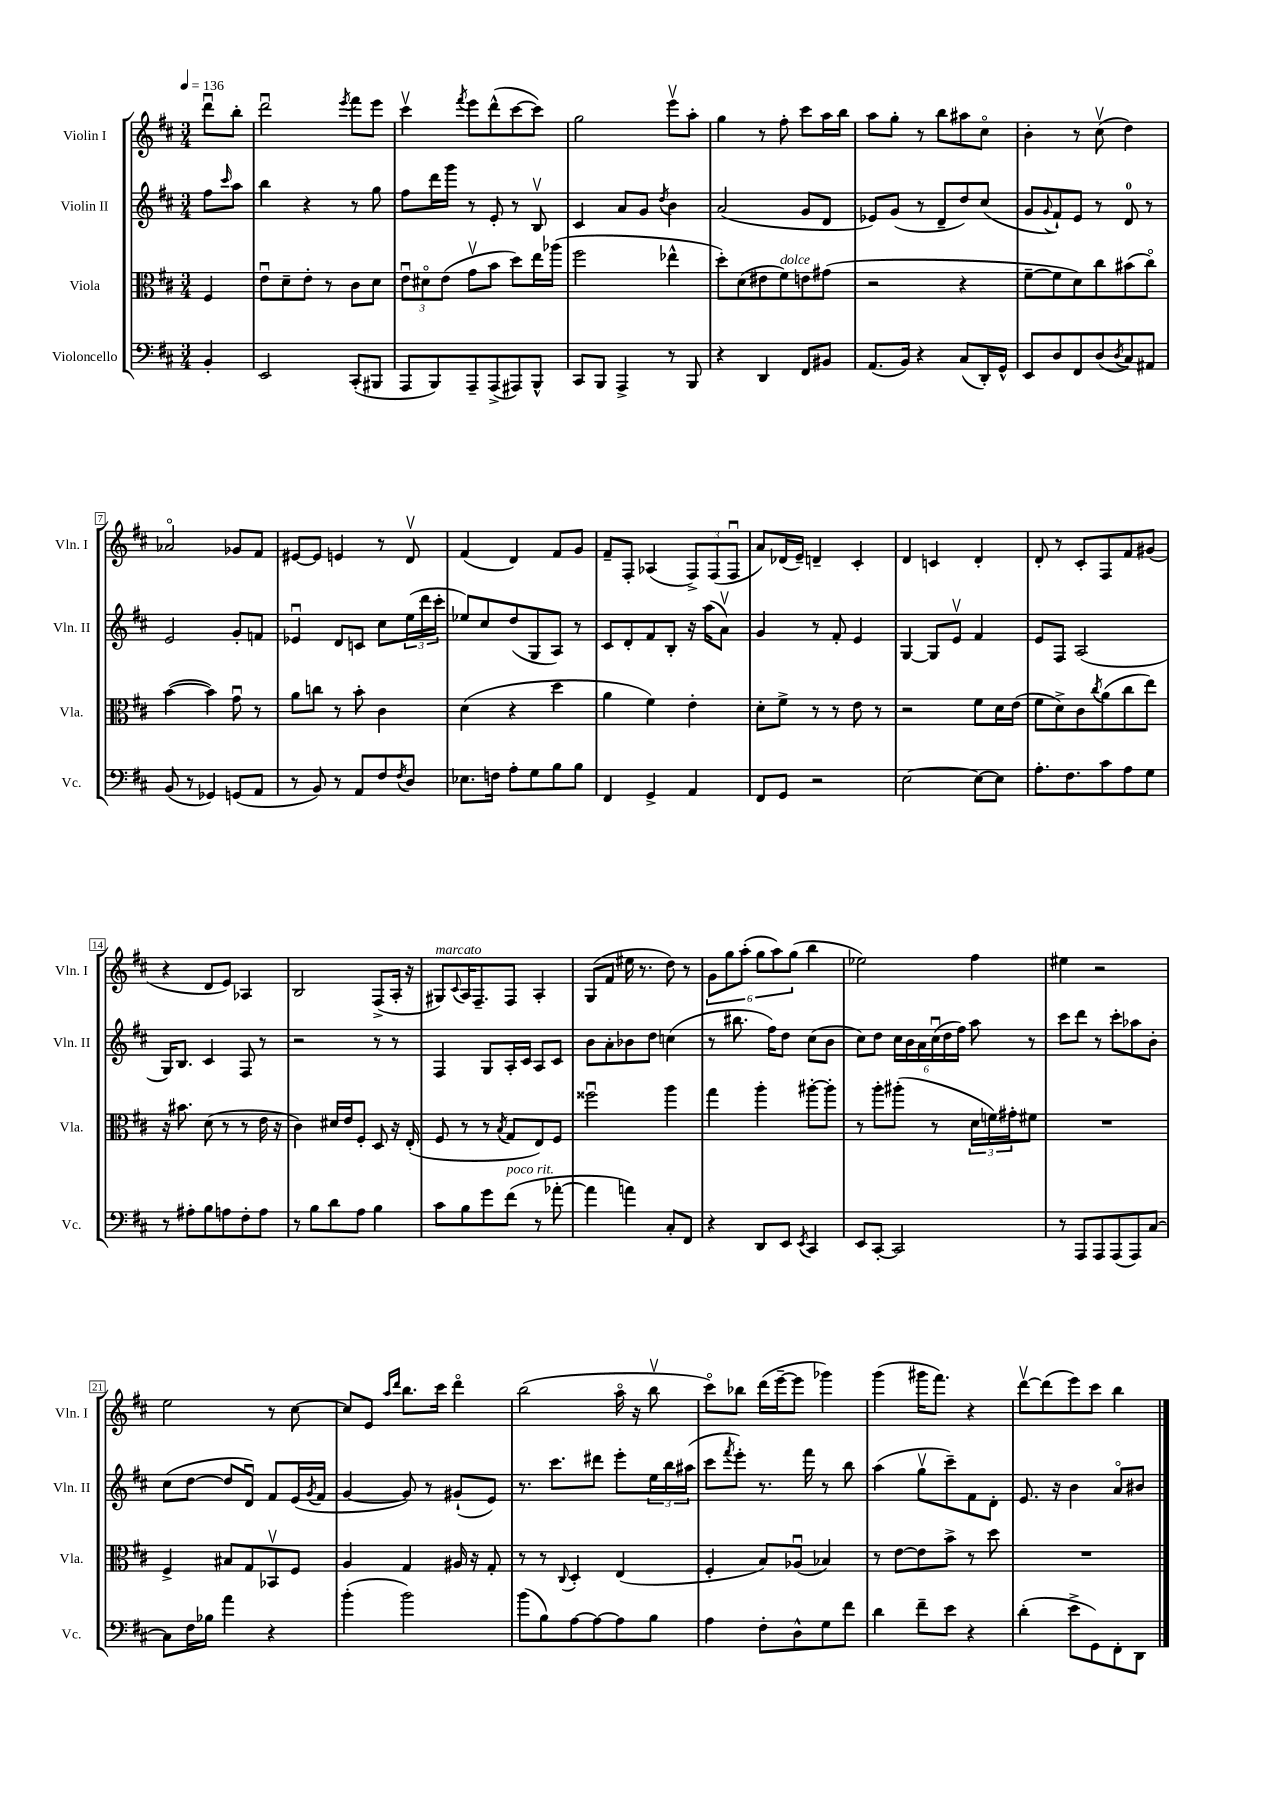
<<
\new StaffGroup <<
\new Staff = "s0" \with { instrumentName = "Violin I" shortInstrumentName = "Vln. I" } {
    \clef treble \key d \major \numericTimeSignature \time 3/4 \partial 4 \tempo 4 = 136
    d'''8\downbow b''8-. |
    d'''2\downbow \acciaccatura { e'''8 } fis'''8 e'''8 |
    cis'''4\upbow \acciaccatura { fis'''8 } e'''8 d'''8-^( cis'''8~ cis'''8) |
    g''2 e'''8\upbow a''8-. |
    g''4 r8 fis''8-. cis'''8 a''16 b''16 |
    a''8 g''8-. r8 b''8 ais''8 cis''8\flageolet |
    b'4-. r8 cis''8\upbow( d''4) |
    aes'2\flageolet ges'8 fis'8 |
    eis'8~ eis'8 e'4 r8 d'8\upbow |
    fis'4( d'4) fis'8 g'8 |
    fis'8-- fis8-. aes4( \tuplet 3/2 { fis8->) fis8( fis8\downbow } |
    a'8) des'16( e'16--) d'4-- cis'4-. |
    d'4 c'4 d'4-. |
    d'8-. r8 cis'8-. fis8 fis'8 gis'8( |
    r4 d'8 e'8) aes4 |
    b2 fis8->( a16-. r16 |
    gis8^\markup { \italic "marcato" }) \appoggiatura { cis'8 } a16 fis8.-- fis8 a4-. |
    g8( fis'8 eis''16 r8. d''8) r8 |
    \tuplet 6/4 { g'8 g''8 a''8-.( g''8 a''8) g''8( } b''4 |
    ees''2) fis''4 |
    eis''4 r2 |
    e''2 r8 cis''8~ |
    cis''8 e'8 \grace { a''16 d'''16 } b''8. cis'''16 d'''4\flageolet |
    b''2( a''16\flageolet r16 b''8\upbow |
    cis'''8\flageolet) bes''8 d'''16( e'''16~-- e'''8 ges'''4) |
    g'''4( gis'''16 fis'''8.) r4 |
    d'''8~\upbow d'''8( e'''8) cis'''8 b''4 \bar "|." |
}
\new Staff = "s1" \with { instrumentName = "Violin II" shortInstrumentName = "Vln. II" } {
    \clef treble \key d \major \numericTimeSignature \time 3/4 \partial 4
    fis''8 \grace { cis'''16 } a''8 |
    b''4 r4 r8 g''8 |
    fis''8 d'''16 g'''16 r8 e'8-. r8 b8\upbow |
    cis'4 a'8 g'8 \acciaccatura { d''8 } b'4 |
    a'2( g'8 d'8 |
    ees'8) g'8( r8 d'8-- d''8) cis''8( |
    g'8 \appoggiatura { g'8 } fis'8-!) e'8 r8 d'8-0 r8 |
    e'2 g'8-. f'8 |
    ees'4\downbow d'8 c'8 cis''8 \tuplet 3/2 { e''16( d'''16 cis'''16-. } |
    ees''8) cis''8 d''8( g8 a8) r8 |
    cis'8 d'8-. fis'8 b8-. r16 a''16( a'8\upbow) |
    g'4 r8 fis'8-. e'4 |
    g4~ g8 e'8\upbow fis'4 |
    e'8 fis8 a2( |
    g16) b8. cis'4 fis8 r8 |
    r2 r8 r8 |
    fis4 g8 a16-. cis'16 a8 cis'8 |
    b'8 a'8-. bes'8 d''8 c''4( |
    r8 bis''8. fis''16) d''8 cis''8( b'8 |
    cis''8) d''8 \tuplet 6/4 { cis''16 b'16 a'16 cis''16\downbow( d''16 fis''16) } a''8 r8 |
    cis'''8 d'''8 r8 cis'''8-. aes''8 b'8-. |
    cis''8( d''8~ d''8 d'8\downbow) fis'8 e'16( \acciaccatura { g'8 } fis'16 |
    g'4~ g'8) r8 gis'8-!( e'8) |
    r8. cis'''8. dis'''8 e'''8-. \tuplet 3/2 { e''16 b''16 ais''16( } |
    cis'''8 \acciaccatura { fis'''8 } e'''8-.) r8. fis'''16 r8 b''8 |
    a''4( g''8\upbow cis'''8--) fis'8 d'8-. |
    e'8. r16 b'4 a'8\flageolet bis'8 \bar "|." |
}
\new Staff = "s2" \with { instrumentName = "Viola" shortInstrumentName = "Vla." } {
    \clef alto \key d \major \numericTimeSignature \time 3/4 \partial 4
    fis4 |
    e'8\downbow d'8-- e'8-. r8 cis'8 d'8 |
    \tuplet 3/2 { e'8\downbow dis'8\flageolet e'8( } g'8\upbow b'8 d''8) e''16 aes''16( |
    fis''2 ees''4-^ |
    d''8-.) d'8( eis'8 fis'8^\markup { \italic "dolce" }) e'8 gis'8( |
    r2 r4 |
    fis'8~-- fis'8 d'8) cis''8 bis'8( cis''8\flageolet) |
    b'4~( b'4) g'8\downbow r8 |
    a'8 c''8 r8 b'8-. cis'4 |
    d'4( r4 d''4 |
    a'4 fis'4) e'4-. |
    d'8-. fis'8-> r8 r8 e'8 r8 |
    r2 fis'8 d'16 e'16( |
    fis'8 d'8->) cis'8 \acciaccatura { cis''8 } a'8( cis''8 e''8) |
    r16 bis'8. d'8( r8 r8 e'16 r16 |
    cis'4) dis'16 e'16 fis8-. d8 r16 e16-.( |
    fis8 r8 r8 \acciaccatura { b8 } g8 e8) fis8 |
    fisis''2\downbow a''4 |
    g''4 a''4-. ais''8~-. ais''8-. |
    r8 a''8-. ais''8-.( r8 \tuplet 3/2 { d'16 f'16) gis'16-. } fis'8 |
    R2. |
    fis4-> bis8 g8 bes,8\upbow fis8 |
    a4 g4 ais16 r16 g8-. |
    r8 r8 \appoggiatura { cis8 } d4-. e4( |
    fis4-. b8) aes8\downbow( bes4) |
    r8 e'8~ e'8 b'8-> r8 d''8 |
    R2. \bar "|." |
}
\new Staff = "s3" \with { instrumentName = "Violoncello" shortInstrumentName = "Vc." } {
    \clef bass \key d \major \numericTimeSignature \time 3/4 \partial 4
    b,4-. |
    e,2 cis,8-.( bis,,8 |
    a,,8 b,,8) a,,8-- a,,8->( ais,,8) b,,8-^ |
    cis,8 b,,8 a,,4-> r8 b,,8 |
    r4 d,4 fis,8 bis,8 |
    a,8.( b,16) r4 cis8( d,16-.) g,16-^ |
    e,8 d8 fis,8 d8( \acciaccatura { d8 } cis8) ais,8 |
    b,8( r8 ges,4) g,8( a,8 |
    r8 b,8) r8 a,8 fis8 \acciaccatura { fis8 } d8 |
    ees8. f16 a8-. g8 b8 b8 |
    fis,4 g,4-> a,4 |
    fis,8 g,8 r2 |
    e2~ e8~ e8 |
    a8.-. fis8. cis'8 a8 g8 |
    r8 ais8-. b8 a8 fis8-. a8 |
    r8 b8 d'8 a8 b4 |
    cis'8 b8 g'8 fis'8^\markup { \italic "poco rit." }( r8 aes'8~-. |
    aes'4 a'4) cis8-. fis,8 |
    r4 d,8 e,8 \acciaccatura { e,8 } cis,4 |
    e,8 cis,8~-. cis,2 |
    r8 a,,8 a,,8 a,,8( a,,8) cis8~ |
    cis8 fis16 bes16 a'4 r4 |
    b'4-.( b'2) |
    b'8( b8) a8~ a8~ a8 b8 |
    a4 fis8-. d8-^ g8 fis'8 |
    d'4 fis'8-- e'8 r4 |
    d'4-.( e'8-> g,8) fis,8-. d,8 \bar "|." |
}
>>
>>
\layout { \context { \Score \override BarNumber.stencil = #(make-stencil-boxer 0.1 0.3 ly:text-interface::print) } }
